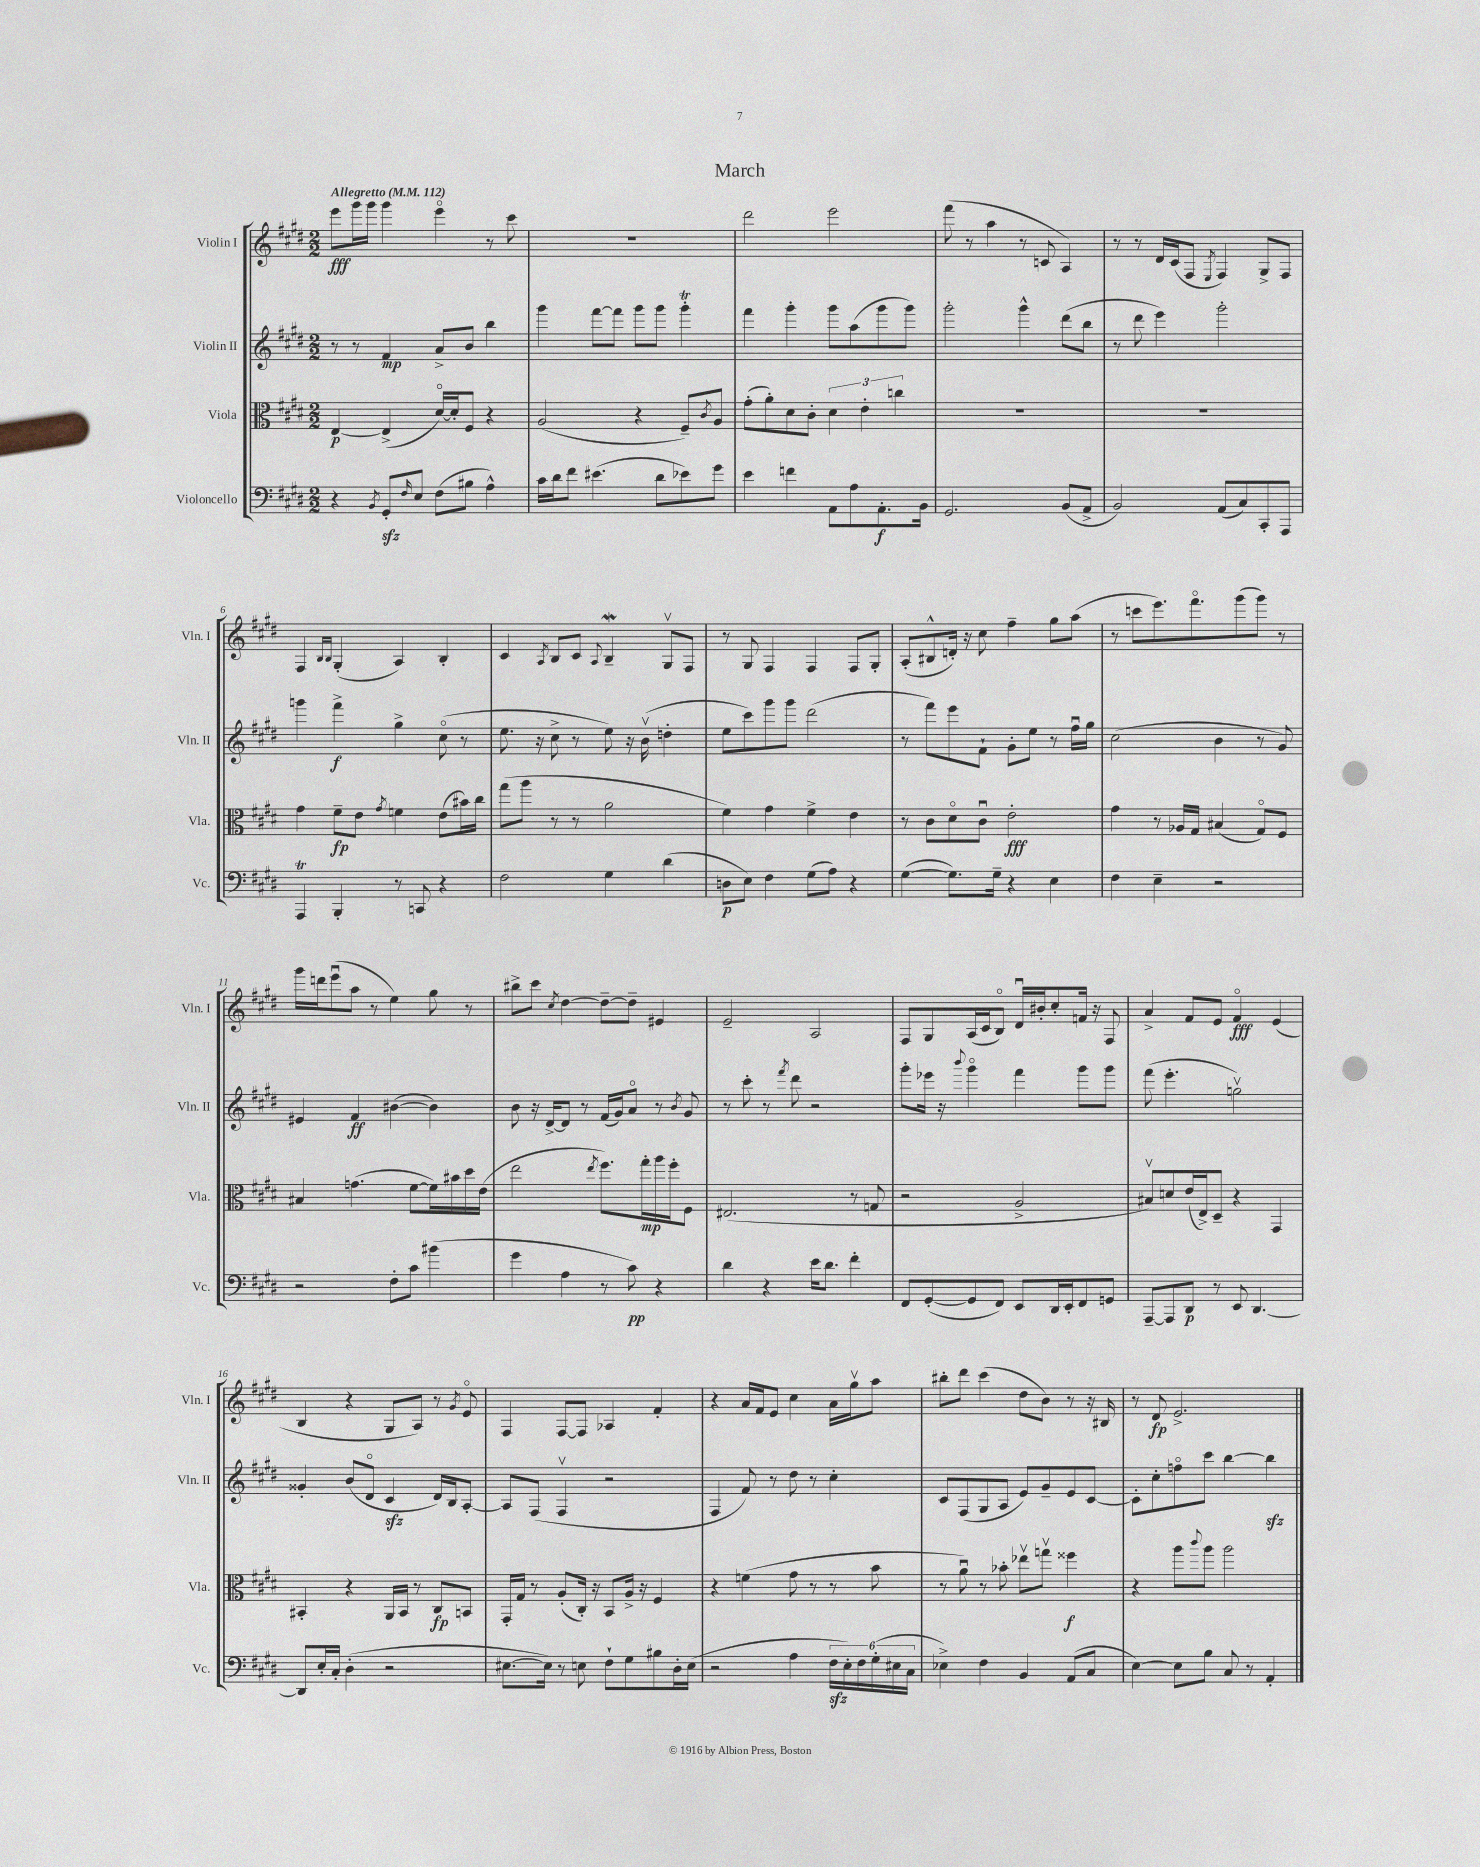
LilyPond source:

\header { title = "March" }
<<
\new StaffGroup <<
\new Staff = "s0" \with { instrumentName = "Violin I" shortInstrumentName = "Vln. I" } {
    \clef treble \key e \major \numericTimeSignature \time 2/2 \tempo "Allegretto" 4 = 112
    e'''8\fff gis'''16 gis'''16 gis'''4 e'''4\flageolet r8 cis'''8 |
    R1 |
    dis'''2 e'''2 |
    fis'''8( r8 a''4 r8 c'8 a4) |
    r8 r8 dis'16 cis'16( fis8 \acciaccatura { e8 } fis4) gis8-> fis8 |
    fis4 \grace { b16 b16 } gis4-.( a4) b4-. |
    cis'4 \acciaccatura { a8 } b8 cis'8 \appoggiatura { a8 } b4--\mordent gis8\upbow fis8 |
    r8 gis8 fis4 fis4 fis8 gis8-. |
    a8-.( bis8-^ d'16-.) r16 cis''8 fis''4-- gis''8 a''8( |
    r8 c'''8 e'''8.) fis'''8.\flageolet gis'''8( gis'''8) r8 |
    gis'''16 d'''16 e'''8\downbow( a''8 r8 e''4) gis''8 r8 |
    bis''8-> cis'''8 \acciaccatura { cis''8 } dis''4~ dis''8~-- dis''8-- eis'4 |
    e'2-- a2 |
    fis8 gis8 a16( cis'16 b8\flageolet) dis'16\downbow bis'16-. cis''8-. f'16 r16 fis8 |
    a'4-> fis'8 e'8 fis'4\flageolet\fff e'4( |
    b4 r4 gis8 a8) r8 \acciaccatura { gis'8 } e'8\flageolet |
    fis4 fis8~ fis8 aes4 fis'4-. |
    r4 a'16 fis'16 e'8 cis''4 a'16 gis''16\upbow a''8 |
    bis''8-. dis'''8 cis'''4( dis''8 b'8) r8 r16 bis16 |
    r8 dis'8\fp e'2.-> \bar "|." |
}
\new Staff = "s1" \with { instrumentName = "Violin II" shortInstrumentName = "Vln. II" } {
    \clef treble \key e \major \numericTimeSignature \time 2/2
    r8 r8 fis'4\mp a'8-> b'8 b''4 |
    gis'''4 fis'''8~ fis'''8 gis'''8 gis'''8 gis'''4-.\trill |
    fis'''4 gis'''4-. gis'''8 a''8( gis'''8 gis'''8) |
    gis'''2-. gis'''4-^ dis'''8( b''8 |
    r8 dis'''8 e'''4) gis'''2-. |
    g'''4 fis'''4->\f gis''4-> cis''8\flageolet( r8 |
    e''8. r16 cis''8-> r8 e''8) r16 b'16\upbow( d''4-. |
    e''8 cis'''8) gis'''8 gis'''8 dis'''2( |
    r8 fis'''8) e'''8 fis'8-! gis'8-. e''8 r8 fis''16\downbow gis''16 |
    cis''2( b'4 r8 gis'8) |
    eis'4 fis'4\ff bis'4~( bis'4) |
    b'8 r16 dis'16~-> dis'8 r8 fis'16( gis'16) a'8\flageolet r8 \acciaccatura { b'8 } gis'8 |
    r8 cis'''8-. r8 \acciaccatura { fis'''8 } dis'''8 r2 |
    gis'''8-. ees'''16 r16 \appoggiatura { b'''8 } gis'''4\flageolet fis'''4 gis'''8 gis'''8 |
    fis'''8( e'''4.-. g''2\upbow) |
    gisis'4-. b'8( dis'8\flageolet cis'4\sfz dis'16) b16 a8~-. |
    a8 fis8( fis4\upbow r2 |
    fis4 fis'8) r8 dis''8 r8 cis''4-. |
    cis'8 fis8( gis8 a8 e'8) gis'8-- e'8 cis'8~ |
    cis'8-. cis''8-. f''8\flageolet cis'''8 b''4~ b''4\sfz \bar "|." |
}
\new Staff = "s2" \with { instrumentName = "Viola" shortInstrumentName = "Vla." } {
    \clef alto \key e \major \numericTimeSignature \time 2/2
    e4~\p e4->( dis'16~\flageolet) dis'16-. fis8 r4 |
    a2( r4 fis8--) \acciaccatura { cis'8 } a8 |
    gis'8-.( a'8-.) dis'8 cis'8-. \tuplet 3/2 { dis'4 e'4-. c''4 } |
    R1 |
    R1 |
    gis'4 fis'8--\fp e'8 \acciaccatura { gis'8 } f'4 e'8( bis'16) cis''16 |
    gis''8( a''8 r8 r8 a'2 |
    fis'4) gis'4 fis'4-> e'4 |
    r8 cis'8 dis'8\flageolet cis'8\downbow e'2-.\fff |
    gis'4 r8 aes16 gis16 bis4( gis8\flageolet) fis8 |
    bis4 g'4.( fis'8~ fis'16) bis'16 dis''16 e'16( |
    e''2 \acciaccatura { e''8 } fis''8.) gis''16-.\mp a''16 fis''16-. fis8 |
    eis2.( r8 g8 |
    r2 a2-> |
    bis8\upbow) d'8 e'16( e16->) dis8-- r4 gis,4 |
    bis,4-. r4 a,16 bis,16 r8 cis8\fp b,8 |
    gis,16-. gis16 r8 a8-.( cis16-.) r16 b,8 a16-> r16 fis4 |
    r4 f'4( gis'8 r8 r8 b'8 |
    r8 a'8\downbow) r8 bes'8-. ees''8\upbow g''8\upbow fisis''4\f |
    r4 a''8 \appoggiatura { cis'''8 } a''8 a''2 \bar "|." |
}
\new Staff = "s3" \with { instrumentName = "Violoncello" shortInstrumentName = "Vc." } {
    \clef bass \key e \major \numericTimeSignature \time 2/2
    r4 \acciaccatura { b,8 } gis,8-.\sfz \grace { fis16 } e8 fis8( bis8 a4-^) |
    cis'16 dis'16 fis'8 eis'4.( dis'8 ees'8) gis'8 |
    e'4 f'4 a,8 a8 a,8.-.\f b,16 |
    gis,2. b,8( a,8-> |
    b,2) a,8( cis8) cis,8-. a,,8 |
    a,,4\trill b,,4-. r8 c,8 r4 |
    fis2 gis4 dis'4( |
    d8\p e8) fis4 gis8( a8) r4 |
    gis4~( gis8.) gis16-- r4 e4 |
    fis4 e4-- r2 |
    r2 fis8-. cis'8 bis'4( |
    gis'4 a4 r8 cis'8\pp) r4 |
    dis'4 r4 e'16 dis'8. fis'4-. |
    fis,8 gis,8~-.( gis,8 fis,8) e,8 dis,16 e,16-. fis,8 g,8 |
    a,,8~-- a,,8 dis,8\p r8 e,8 dis,4.~ |
    dis,8 e16-. cis16-. dis4-.( r2 |
    eis8.~ eis16) r8 e8 fis8-! gis8 bis8 dis16-. e16( |
    r2 a4 \tuplet 6/4 { fis16\sfz e16-.) fis16 gis16-.( eis16 cis16 } |
    ees4->) fis4 b,4 a,8( cis8 |
    e4~) e8 b8 cis8 r8 a,4-. \bar "|." |
}
>>
>>
